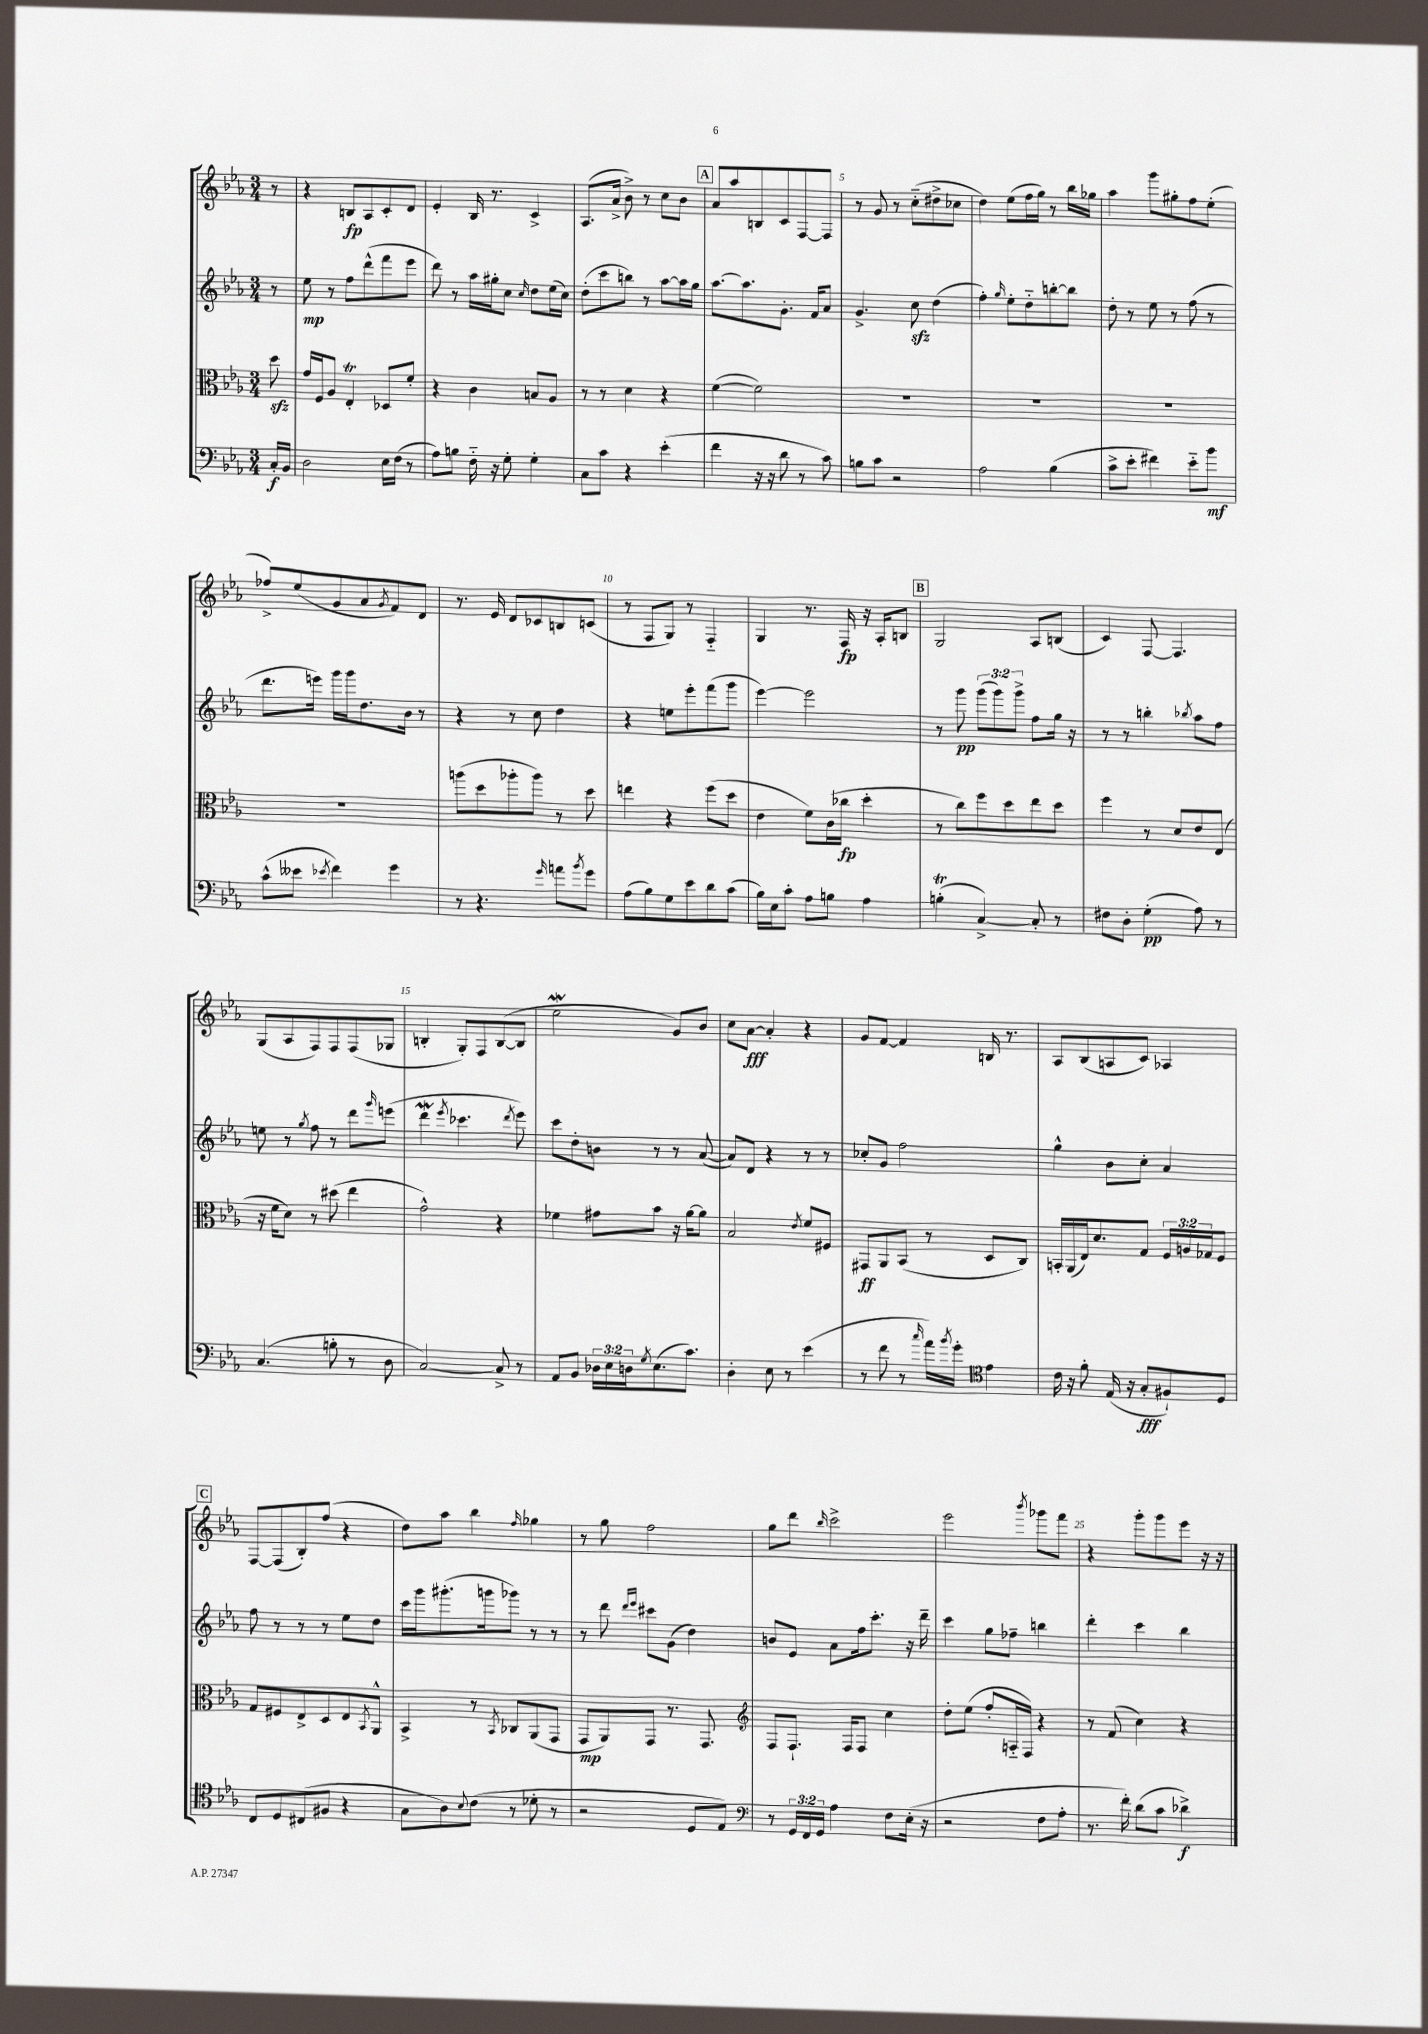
<<
\new StaffGroup <<
\new Staff = "s0" {
    \clef treble \key ees \major \numericTimeSignature \time 3/4 \partial 8
    r8 |
    r4 b8\fp aes8 c'8-. d'8 |
    ees'4-. bes16 r8. c'4-> |
    aes8.( aes'16-> bes'8->) r8 c''8 bes'8 |
    \mark \markup { \box "A" } aes'8 aes''8 b8 c'8 f8~ f8 |
    r8 g'8 r8 c''8-_( dis''8-> ces''8 |
    d''4) ees''8( f''16 g''16) r8 bes''16 ges''16 |
    aes''4 g'''8 gis''8-. f''8 ees''8-.( |
    fes''8->) ees''8( g'8 aes'8 \acciaccatura { g'8 } f'8) d'8 |
    r8. ees'16 d'8 ces'8 b8 c'8( |
    r8 f8 g8) r8 f4-_ |
    g4 r8. f16\fp r16 aes16-. b8 |
    \mark \markup { \box "B" } g2 aes8 b8( |
    c'4) f8~ f4. |
    g8( aes8 f8) f8 f8( ges8 |
    b4-. g8-.) f8 b8~( b8 |
    ees''2\mordent g'8) bes'8 |
    c''8 aes'8~\fff aes'4-. r4 |
    g'8 f'8~ f'4 b16 r8. |
    aes8 bes8( a8 c'8) aes4 |
    \mark \markup { \box "C" } f8~ f8( bes8-.) f''8( r4 |
    d''8) aes''8 bes''4 \grace { f''16 } ges''4 |
    r8 g''8 f''2 |
    g''8 d'''8 \grace { bes''16 } c'''2-> |
    ees'''2 \acciaccatura { bes'''8 } ges'''8 f'''8 |
    r4 g'''8-. g'''8 ees'''8 r16 r16 \bar "|." |
}
\new Staff = "s1" {
    \clef treble \key ees \major \numericTimeSignature \time 3/4 \override Staff.TupletNumber.text = #tuplet-number::calc-fraction-text \partial 8
    r8 |
    ees''8\mp r8 f''8 d'''8-^( f'''8 ees'''8 |
    d'''8) r8 aes''16 gis''16-. c''8 \grace { c''16 } d''8 ees''16( c''16) |
    d''8-.( c'''8 b''8) r8 aes''8~ aes''16 g''16 |
    \mark \markup { \box "A" } aes''8.~ aes''8. g'8.-. f'16 aes'8 |
    g'4.-> c''8\sfz d''4( |
    f''4-.) \grace { g''16 } ees''8-. d''8-_ b''8~-. b''8 |
    d''8-. r8 ees''8 r8 f''8( r8 |
    d'''8. e'''16) g'''16 g'''16 d''8. bes'16 r8 |
    r4 r8 c''8 d''4 |
    r4 e''8 ees'''8-. f'''8( g'''8 |
    ees'''4~) ees'''2 |
    \mark \markup { \box "B" } r8 g'''8\pp \tuplet 3/2 { g'''8( g'''8) g'''8-> } f''8 g''16 r16 |
    r8 r8 b''4-. \acciaccatura { bes''8 } aes''8 f''8 |
    e''8 r8 \acciaccatura { g''8 } f''8 r8 d'''8 \grace { g'''16 } e'''8( |
    d'''4\mordent \acciaccatura { ees'''8 } ces'''4. \acciaccatura { d'''8 } ees'''8) |
    c'''8 d''8-. b'8 r8 r8 aes'8~( |
    aes'8) d'8 r4 r8 r8 |
    ces''8-. g'8 f''2 |
    g''4-^ bes'8 c''8-. aes'4 |
    \mark \markup { \box "C" } f''8 r8 r8 r8 ees''8 d''8 |
    c'''16 g'''16 gis'''8.-.( g'''16 ges'''8) r8 r8 |
    r8 d'''8 \grace { d'''16 ees'''16 } cis'''8 g'8( d''4) |
    b'8 ees'8 aes'8 f''16 c'''8.-. r16 d'''16-- |
    c'''4 g''8 fes''8-- b''4 |
    d'''4-. c'''4 bes''4 \bar "|." |
}
\new Staff = "s2" {
    \clef alto \key ees \major \numericTimeSignature \time 3/4 \override Staff.TupletNumber.text = #tuplet-number::calc-fraction-text \partial 8
    d''8\sfz |
    g'16 f16 aes8 ees4-.\trill des8 f'8-. |
    r4 c'4 b8 aes8 |
    r8 r8 d'4 r4 |
    \mark \markup { \box "A" } f'4~( f'2) |
    R2. |
    R2. |
    R2. |
    R2. |
    a''8( d''8 aes''8-. aes''8) r8 d''8 |
    e''4 r4 f''8( d''8 |
    ees'4 f'8) c'16( ces''16\fp d''4-. |
    \mark \markup { \box "B" } r8 c''8) f''8 d''8 ees''8 d''8 |
    f''4 r8 d'8 ees'8 ees8( |
    r16 f'16 d'8) r8 dis''8( ees''4 |
    g'2-^) r4 |
    fes'4 gis'8 bes'8 r16 aes'16~ aes'8 |
    bes2 \acciaccatura { ees'8 } f'8 fis8 |
    gis,8\ff aes,8 bes,8( r8 d8 c8) |
    b,16-. aes,16( ees16) d'8. g8 \tuplet 3/2 { f16 a16 ges16 } f8 |
    \mark \markup { \box "C" } g8 fis8 ees8-> d8 ees8 \acciaccatura { bes,8 } aes,8-^ |
    bes,4-> r8 \acciaccatura { bes,8 } ces8 aes,8( g,8 |
    g,8\mp aes,8) g,8 r8. g,8. |
    \clef treble f8 f8.-! f16 f8 c''4 |
    d''8-. ees''8( f''8-. a16-_ f16) r4 |
    r8 f'8( c''4) r4 \bar "|." |
}
\new Staff = "s3" {
    \clef bass \key ees \major \numericTimeSignature \time 3/4 \override Staff.TupletNumber.text = #tuplet-number::calc-fraction-text \partial 8
    c16-.\f bes,16 |
    d2 ees16 f16( r8 |
    aes8) b8 f16-_ r16 g8-. g4-. |
    c8 c'8 r4 ees'4-.( |
    \mark \markup { \box "A" } f'4 r16 r16 d'8 r8 c'8) |
    b8 c'8 r2 |
    aes2 bes4( |
    c'8-> ees'8-. fis'4) ees'8-_ bes'8\mf |
    c'8-^( eeses'8 \acciaccatura { ees'8 } f'4) g'4 |
    r8 r4. \grace { g'16 } a'8 \acciaccatura { bes'8 } g'8 |
    aes8( bes8) g8 ees'8 d'8 c'8( |
    bes16) ees16 c'8-. aes8 b8 aes4 |
    \mark \markup { \box "B" } b4-.\trill( c4~->) c8-. r8 |
    fis8 d8-. g4-.\pp( aes8) r8 |
    c4.( b8-. r8 d8 |
    c2~) c8-> r8 |
    aes,8 bes,8 \tuplet 3/2 { des16 ees16 d16 } \acciaccatura { g8 } ees8.( c'8.) |
    d4-. ees8 r8 ees'4( |
    r8 f'8 r8 \grace { c''16 } aes'16) \acciaccatura { bes'8 } g'16-. \clef tenor ees'4 |
    c'16 r16 f'8-. ees16( r16 g8-.\fff fis8-!) d8 |
    \mark \markup { \box "C" } c8 d8 cis8( fis8 r4 |
    g8 aes8) \appoggiatura { bes8 } c'8( r8 des'8-. r8 |
    r2 d8 ees8) |
    \clef bass r8 \tuplet 3/2 { g,16 f,16 g,16 } aes4 f8 ees16-.( r16 |
    r2 f8 aes8-. |
    r8. f'16-.) d'8( c'8 des'4->\f) \bar "|." |
}
>>
>>
\layout { \context { \Score \override BarNumber.break-visibility = ##(#f #t #t) barNumberVisibility = #(every-nth-bar-number-visible 5) } }
